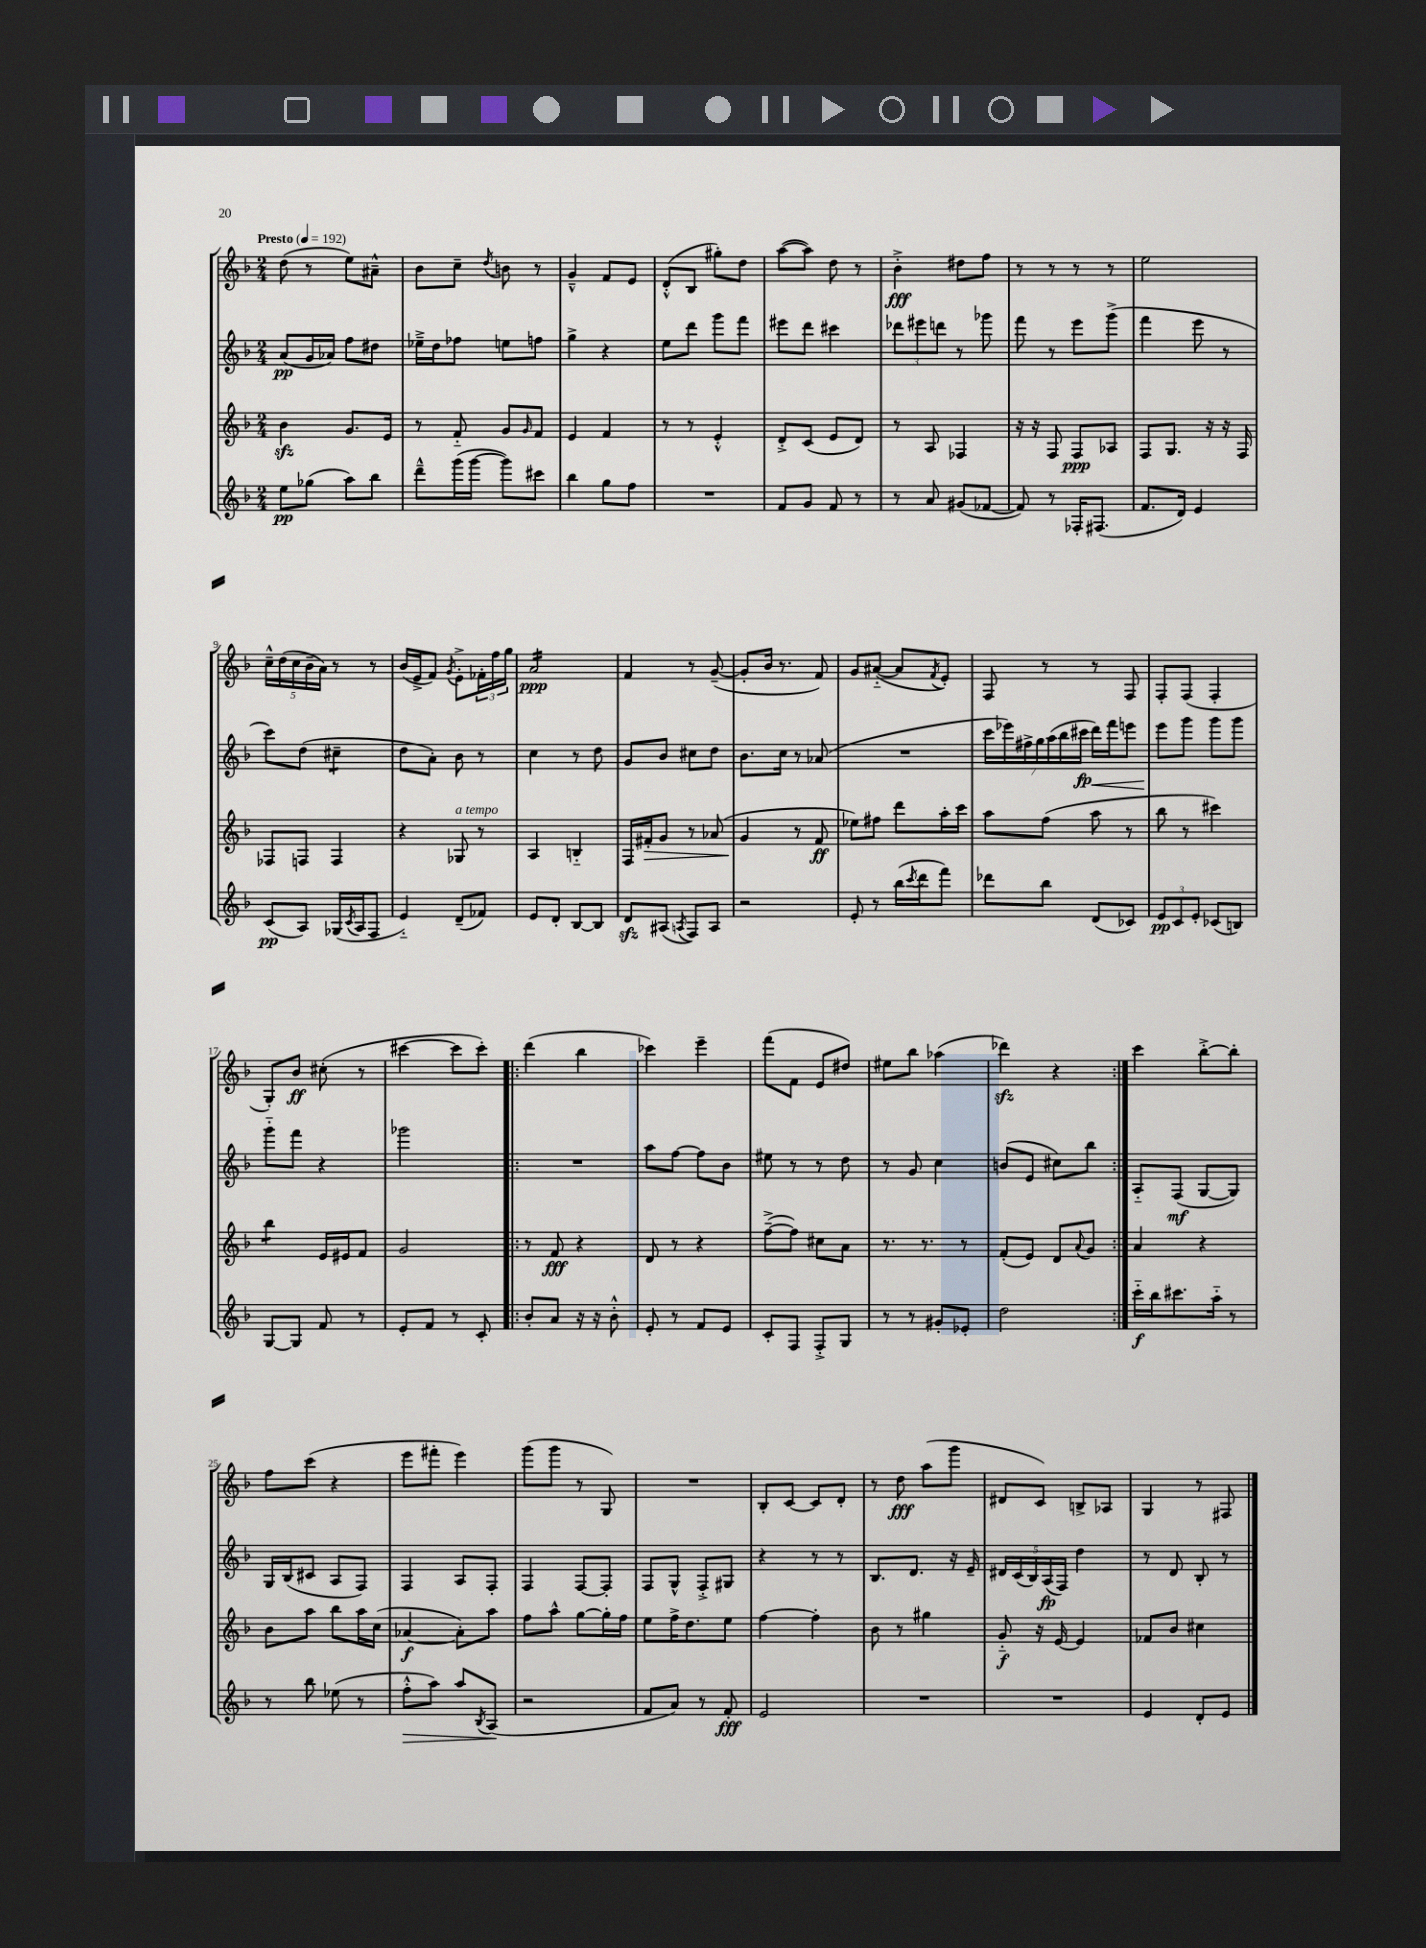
<<
\new StaffGroup <<
\new Staff = "s0" {
    \clef treble \key f \major \numericTimeSignature \time 2/4 \tempo "Presto" 4 = 192
    d''8( r8 e''8) ais'8---^ |
    bes'8 c''8-- \acciaccatura { d''8 } b'8 r8 |
    g'4---^ f'8 e'8 |
    d'8-.-^( bes8 gis''8-.) d''8 |
    a''8~( a''8) d''8 r8 |
    bes'4-.->\fff dis''8 f''8 |
    r8 r8 r8 r8 |
    e''2 |
    \tuplet 5/4 { c''16---^ d''16( c''16 bes'16-- a'16) } r8 r8 |
    bes'16( e'16-> f'8) \acciaccatura { g'8 } e'8-.-> \tuplet 3/2 { fes'16-. f''16 g''16 } |
    a'2:16\ppp |
    f'4 r8 g'8~--( |
    g'8-. bes'16 r8. f'8) |
    g'8 ais'8~-_( ais'8 \acciaccatura { f'8 } e'8-.) |
    f8 r8 r8 f8 |
    f8-. f8( f4-. |
    g8-.) bes'8\ff cis''8-.( r8 |
    cis'''4~ cis'''8 cis'''8-.) |
    \repeat volta 2 { d'''4( bes''4 |
    ces'''4) e'''4-- |
    f'''8( f'8 e'8 dis''8) |
    eis''8 bes''8 aes''4( |
    des'''4\sfz) r4 | }
    c'''4 bes''8~-.-> bes''8-. |
    f''8 c'''8( r4 |
    e'''8 fis'''8-. e'''4) |
    g'''8( g'''8 r8 g8) |
    R2 |
    bes8-. c'8~ c'8 d'8-. |
    r8 d''8\fff a''8( g'''8 |
    dis'8 c'8) b8-> aes8 |
    g4 r8 fis8 \bar "|." |
}
\new Staff = "s1" {
    \clef treble \key f \major \numericTimeSignature \time 2/4
    a'8\pp( g'16 aes'16) f''8 dis''8 |
    ees''16---> d''16 fes''8 e''8 f''8 |
    g''4-> r4 |
    e''8 d'''8 g'''8 f'''8 |
    eis'''8 d'''8 cis'''4 |
    \tuplet 3/2 { des'''8 eis'''8 d'''8 } r8 ges'''8 |
    f'''8 r8 e'''8 g'''8->( |
    f'''4 e'''8 r8 |
    c'''8) d''8( cis''4:8-- |
    d''8 a'8-.) bes'8 r8 |
    c''4 r8 d''8 |
    g'8 bes'8 cis''8 d''8 |
    bes'8. c''16 r8 aes'8( |
    R2 |
    \tuplet 7/4 { c'''16 ees'''16) fis''16-> g''16 a''16( bes''16 cis'''16\fp } d'''16\<) f'''16 e'''8 |
    e'''8\! g'''8 g'''8 g'''8 |
    g'''8-_ f'''8 r4 |
    ges'''2 |
    \repeat volta 2 { R2 |
    a''8 f''8~ f''8 bes'8 |
    eis''8 r8 r8 d''8 |
    r8 g'8 c''4 |
    b'8( e'8 cis''8) bes''8 | }
    a8-_ f8\mf( g8~ g8) |
    g16 bes16( cis'8 a8 f8) |
    f4 a8 f8-. |
    f4 f8~ f8-. |
    f8 g8-^ f8-.-> gis8 |
    r4 r8 r8 |
    bes8. d'8. r16 e'16-- |
    \tuplet 5/4 { dis'16 c'16( bes16) a16\fp( f16) } d''4 |
    r8 d'8 bes8-. r8 \bar "|." |
}
\new Staff = "s2" {
    \clef treble \key f \major \numericTimeSignature \time 2/4
    bes'4\sfz g'8. e'16 |
    r8 f'8-_ g'8 \grace { g'16 } f'8 |
    e'4 f'4 |
    r8 r8 e'4-.-^ |
    d'8-.-> c'8( e'8 d'8) |
    r8 a8 fes4 |
    r16 r16 f8 f8\ppp aes8 |
    f8 g8. r16 r16 f16 |
    fes8 f8 f4 |
    r4 ges8^\markup { \italic "a tempo" } r8 |
    a4 b4-_ |
    f16 fis'16-.\> g'8 r8 aes'8( |
    g'4\! r8 f'8\ff |
    ees''8) fis''8 d'''8 a''16-. c'''16 |
    a''8 f''8( a''8 r8 |
    bes''8 r8 cis'''4) |
    bes''4:8 e'16 eis'16 f'8 |
    g'2 |
    \repeat volta 2 { r8 f'8\fff r4 |
    d'8 r8 r4 |
    f''8~--->( f''8) cis''8 a'8 |
    r8. r8. r8 |
    f'8-.( e'8) d'8 \appoggiatura { a'8 } g'8 | }
    a'4 r4 |
    bes'8 a''8 bes''8 a''16 c''16( |
    aes'4~\f aes'8-.) a''8 |
    f''8 a''8-^ g''8~ g''16-. f''16 |
    e''8 f''16-> d''8. e''8 |
    f''4~ f''4-. |
    bes'8 r8 gis''4 |
    g'8-_\f r16 e'16~ e'4 |
    fes'8 bes'8 cis''4 \bar "|." |
}
\new Staff = "s3" {
    \clef treble \key f \major \numericTimeSignature \time 2/4
    e''8\pp ges''8( a''8) bes''8 |
    d'''8---^ g'''16( g'''16~ g'''8) cis'''8 |
    bes''4 g''8 f''8 |
    R2 |
    f'8 g'8 f'8 r8 |
    r8 a'8 gis'8( fes'8~ |
    fes'8) r8 fes16-. fis8.( |
    f'8. d'16) e'4 |
    c'8\pp( a8) ges16( \acciaccatura { c'8 } a16 f8 |
    e'4-_) d'8--( fes'8) |
    e'8 d'8-. bes8~ bes8 |
    d'8\sfz ais8( \acciaccatura { a8 } f8) a8 |
    r2 |
    e'8-. r8 bes''16( \acciaccatura { c'''8 } d'''16 f'''8) |
    des'''8 bes''8 d'8( ces'8) |
    \tuplet 3/2 { e'8\pp c'8 e'8-. } ces'8( b8) |
    g8~ g8 f'8 r8 |
    e'8-. f'8 r8 c'8-. |
    \repeat volta 2 { bes'8-. a'8 r16 r16 bes'8-.-^ |
    e'8-. r8 f'8 e'8 |
    c'8-. f8 f8-.-> g8 |
    r8 r8 gis'8-. ees'8-. |
    d''2 | }
    c'''16-_\f bes''16 cis'''8. a''16-_ r8 |
    r8 bes''8 ees''8( r8 |
    f''8-.-^\> a''8) a''8 \acciaccatura { bes8 } a8\!( |
    r2 |
    f'8 a'8) r8 f'8-.\fff |
    e'2 |
    R2 |
    R2 |
    e'4 d'8-. e'8 \bar "|." |
}
>>
>>
